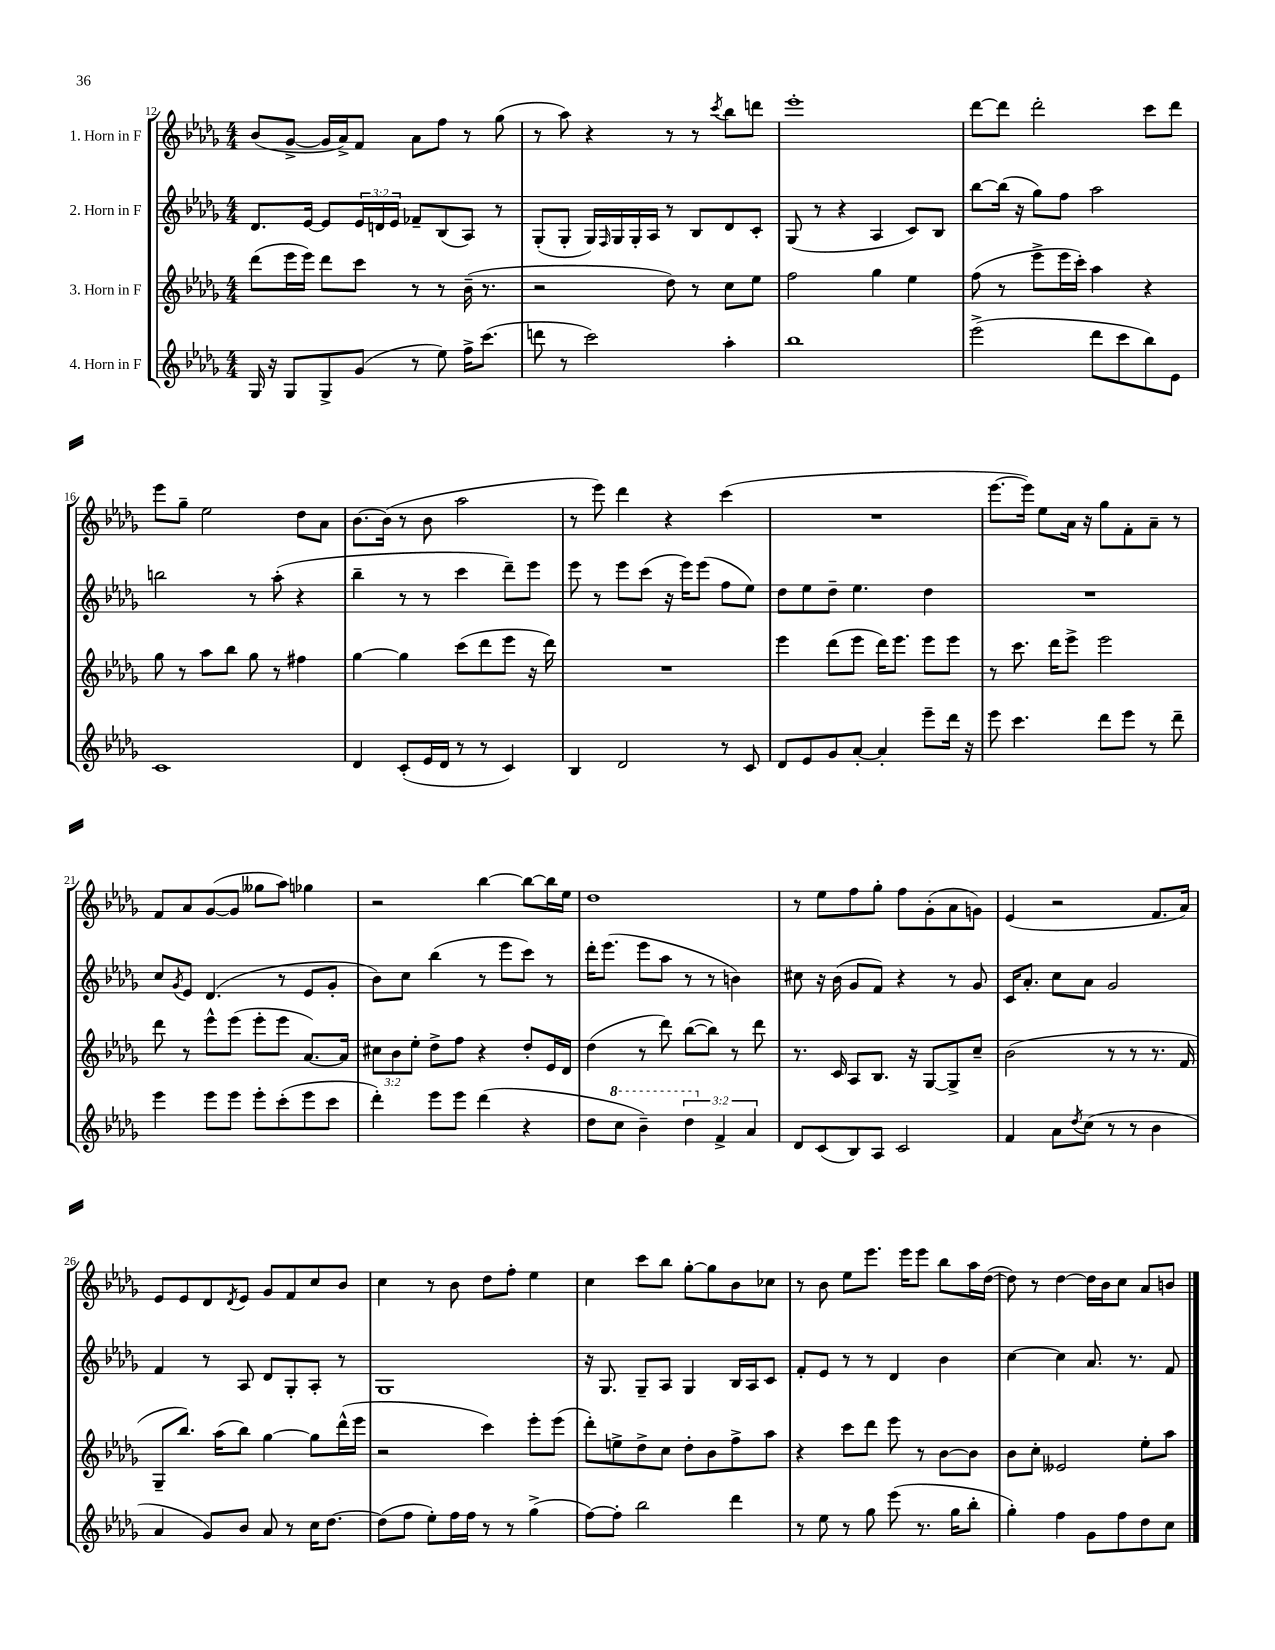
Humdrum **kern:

**kern	**kern	**kern	**kern
*staff4	*staff3	*staff2	*staff1
*clefG2	*clefG2	*clefG2	*clefG2
*k[b-e-a-d-g-]	*k[b-e-a-d-g-]	*k[b-e-a-d-g-]	*k[b-e-a-d-g-]
*M4/4	*M4/4	*M4/4	*M4/4
16G-/	(8ddd-\L	8.d-/L	(8b-/L
16r	.	.	.
8G-/L	16eee-\L	.	[8g-^/J
.	16eee-\JJ)	[16e-/Jk	.
8G-^/	8ddd-\L	8e-/]L	16g-/]LL
.	.	.	16a-^/J)
(8g-/J	8ccc\J	24e-/L	8f/J
.	.	24d/	.
.	.	24e-/JJ	.
8r	8r	8f-~/L	8a-\L
8ee-\)	8r	(8B-/	8ff\J
16ff^\LK	(16b-~\	8A-/J)	8r
(8.ccc\J	8.r	.	.
.	.	8r	(8gg-\
=	=	=	=
8ddd\	2r	(8G-'/L	8r
8r	.	8G-'/J	8aa-\)
2ccc\)	.	16G-/LL)	4r
.	.	16qqF/	.
.	.	16G-/	.
.	.	16G-'/	.
.	.	16A-/JJ	.
.	8dd-\)	8r	8r
.	8r	8B-/L	8r
.	.	.	8qccc/
4aa-'\	8cc\L	8d-/	8bb-\L
.	8ee-\J	8c'/J	8ddd\J
=	=	=	=
1bb-	2ff\	(8G-/	1eee-'
.	.	8r	.
.	.	4r	.
.	4gg-\	4A-/	.
.	4ee-\	8c/L)	.
.	.	8B-/J	.
=	=	=	=
(2eee-^\	(8ff\	[8bb-\L	[8ddd-\L
.	8r	(16bb-\]Jk	8ddd-\]J
.	.	16r	.
.	8eee-^\L	8gg-\L)	2ddd-'\
.	16eee-\L	8ff\J	.
.	16ccc'\JJ)	.	.
8ddd-\L	4aa-\	2aa-\	.
8ccc\	.	.	.
8bb-\)	4r	.	8ccc\L
8e-\J	.	.	8ddd-\J
=	=	=	=
1c	8gg-\	2bb\	8eee-\L
.	8r	.	8gg-~\J
.	8aa-\L	.	2ee-\
.	8bb-\J	.	.
.	8gg-\	8r	.
.	8r	(8aa-'\	.
.	4ff#\	4r	8dd-\L
.	.	.	8a-\J
=	=	=	=
4d-/	[4gg-\	4bb-~\	[8.b-\L
.	.	.	(16b-\]Jk
(8c'/L	4gg-\]	8r	8r
16e-/L	.	8r	8b-\
16d-/JJ	.	.	.
8r	(8ccc\L	4ccc\	2aa-\
8r	8ddd-\	.	.
4c/)	8eee-\J	8ddd-~\L)	.
.	16r	8eee-\J	.
.	16ddd-\)	.	.
=	=	=	=
4B-/	1r	8eee-\	8r
.	.	8r	8eee-\)
2d-/	.	8eee-\L	4ddd-\
.	.	(8ccc\J	.
.	.	16r	4r
.	.	16eee-\LK)	.
.	.	(8eee-\J	.
8r	.	8ff\L	(4ccc\
8c/	.	8ee-\J)	.
=	=	=	=
8d-/L	4eee-\	8dd-\L	1r
8e-/	.	8ee-\	.
8g-/	(8ddd-\L	8dd-~\J	.
[8a-'/J	8eee-\J	4.ee-\	.
4a-'/]	16ddd-\LK)	.	.
.	8.eee-\J	.	.
8eee-~\L	8eee-\L	4dd-\	.
16ddd-\Jk	8eee-\J	.	.
16r	.	.	.
=	=	=	=
8eee-\	8r	1r	[8.eee-\L
4.ccc\	8.ccc\	.	.
.	.	.	16eee-\]Jk)
.	.	.	8ee-\L
.	16ddd-\LK	.	.
.	8eee-^\J	.	16a-\Jk
.	.	.	16r
8ddd-\L	2eee-\	.	8gg-\L
8eee-\J	.	.	8f'\
8r	.	.	8a-~\J
8ddd-~\	.	.	8r
=	=	=	=
4eee-\	8ddd-\	8cc/L	8f/L
.	.	8qg-/	.
.	8r	8e-/J	8a-/
8eee-\L	8eee-^^\L	(4.d-/	([8g-/
8eee-\J	(8eee-\J	.	8g-/]J
8eee-'\L	8eee-'\L	.	8gg--\L
(8ccc'\	8eee-\J	8r	8aa-\J)
8eee-\	[8.a-/L)	8e-/L	4gg-\
8ccc\J	.	8g-'/J	.
.	16a-/]Jk	.	.
=	=	=	=
4ddd-'\)	12cc#\L	8b-\L)	2r
.	12b-\	.	.
.	.	8cc\J	.
.	12ee-'\J	.	.
8eee-\L	8dd-^\L	(4bb-\	.
8eee-\J	8ff\J	.	.
(4ddd-\	4r	8r	[4bb-\
.	.	8eee-\L	.
4r	8dd-'/L	8ccc\J)	8bb-\_L
.	16e-/L	8r	16bb-\]L
.	16d-/JJ	.	16ee-\JJ
=	=	=	=
8dd-\L	(4dd-\	16ddd-'\LK	1dd-
.	.	(8.eee-\J	.
8ccc\J	.	.	.
4bb-~\)	8r	8eee-\L	.
.	8ddd-\)	8aa-\J	.
6ddd-\	([8bb-\L	8r	.
.	8bb-\]J)	8r	.
6f^/	.	.	.
.	8r	4b\)	.
6a-/	.	.	.
.	8ddd-\	.	.
=	=	=	=
8d-/L	8.r	8cc#\	8r
(8c/	.	16r	8ee-\L
.	16c/	(16b-\	.
8B-/)	8A-/L	8g-/L	8ff\
8A-/J	8.B-/J	8f/J)	8gg-'\J
2c/	.	4r	8ff\L
.	16r	.	.
.	[8G-/L	.	(8g-'\
.	8G-^/]	8r	8a-\
.	8cc~/J	8g-/	8g\J)
=	=	=	=
4f/	(2b-\	16c/LK	(4e-/
.	.	8.a-'/J	.
8a-\L	.	8cc\L	2r
8qdd-/	.	.	.
(8cc\J	.	8a-\J	.
8r	8r	2g-/	.
8r	8r	.	.
4b-\	8.r	.	8.f/L
.	16f/	.	16a-/Jk)
=	=	=	=
4a-/	8G-~/L	4f/	8e-/L
.	8.bb-/J)	.	8e-/
8g-/L)	.	8r	8d-/
.	(16aa-\LK	.	.
.	.	.	8qd-/
8b-/J	8bb-\J)	8A-/	8e-/J
8a-/	[4gg-\	8d-/L	8g-/L
8r	.	8G-'/	8f/
16cc\LK	8gg-\]L	8A-'/J	8cc/
[8.dd-\J	.	.	.
.	(16ddd-^^\L	8r	8b-/J
.	16eee-\JJ	.	.
=	=	=	=
(8dd-\]L	2r	1G-	4cc\
8ff\J	.	.	.
8ee-'\L)	.	.	8r
16ff\L	.	.	8b-\
16ff\JJ	.	.	.
8r	4ccc\)	.	8dd-\L
8r	.	.	8ff'\J
(4gg-^\	8eee-'\L	.	4ee-\
.	(8eee-\J	.	.
=	=	=	=
[8ff\L)	8ddd-'\L)	16r	4cc\
.	.	8.G-/	.
8ff'\]J	8ee^\	.	.
2bb-\	8dd-^\	8G-~/L	8ccc\L
.	8cc\J	8A-/J	8bb-\J
.	8dd-'\L	4G-/	[8gg-'\L
.	8b-\	.	8gg-\]
4ddd-\	8ff^\	16B-/LL	8b-\
.	.	16A-/J	.
.	8aa-\J	8c/J	8cc-\J
=	=	=	=
8r	4r	8f'/L	8r
8ee-\	.	8e-/J	8b-\
8r	8ccc\L	8r	8ee-\L
8gg-\	8ddd-\J	8r	8.eee-\J
(8eee-\	8eee-\	4d-/	.
.	.	.	16eee-\LK
8.r	8r	.	8eee-\J
.	[8b-\L	4b-\	8bb-\L
16gg-\LK	.	.	.
8bb-'\J	8b-\]J	.	16aa-\L
.	.	.	([16dd-\JJ
=	=	=	=
4gg-'\)	8b-\L	[4cc\	8dd-\])
.	8cc'\J	.	8r
4ff\	2e--/	4cc\]	[4dd-\
8g-\L	.	8.a-/	16dd-\]LL
.	.	.	16b-\J
8ff\	.	.	8cc\J
.	.	8.r	.
8dd-\	8ee-'\L	.	8a-/L
8cc\J	8aa-\J	8f/	8b/J
==	==	==	==
*-	*-	*-	*-
